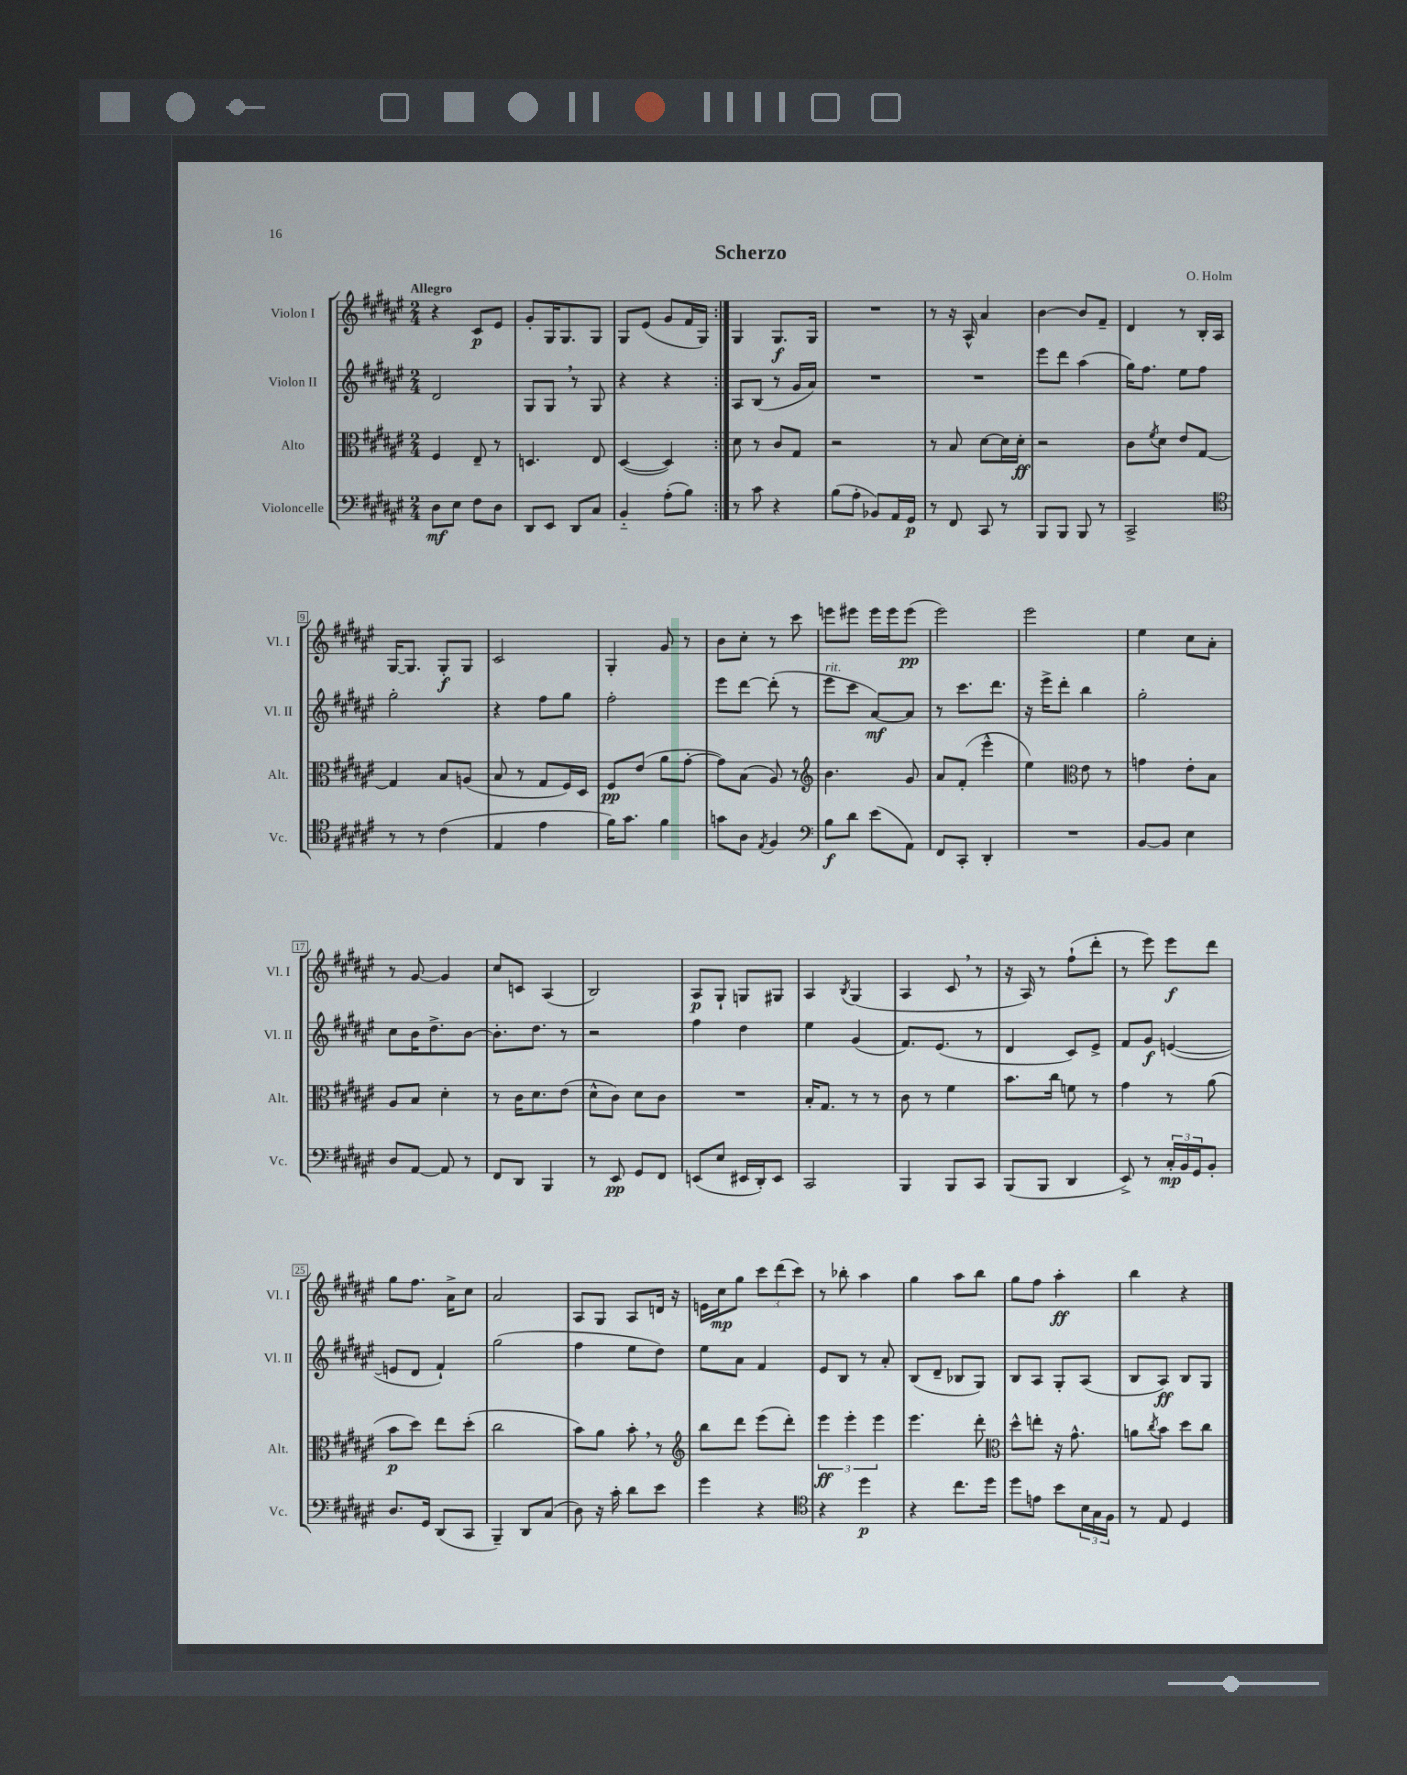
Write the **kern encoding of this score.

**kern	**dynam	**kern	**dynam	**kern	**dynam	**kern	**dynam
*part4	*part4	*part3	*part3	*part2	*part2	*part1	*part1
*staff4	*staff4	*staff3	*staff3	*staff2	*staff2	*staff1	*staff1
*I"Violoncelle	*	*I"Alto	*	*I"Violon II	*	*I"Violon I	*
*I'Vc.	*	*I'Alt.	*	*I'Vl. II	*	*I'Vl. I	*
*clefF4	*	*clefC3	*	*clefG2	*	*clefG2	*
*k[f#c#g#d#a#e#]	*	*k[f#c#g#d#a#e#]	*	*k[f#c#g#d#a#e#]	*	*k[f#c#g#d#a#e#]	*
*M2/4	*	*M2/4	*	*M2/4	*	*M2/4	*
=1	=1	=1	=1	=1	=1	=1	=1
!	!	!	!	!	!	!LO:TX:a:B:t=Allegro	!
8D#\L	mf	4F#/	.	2d#/	.	4r	.
8E#\J	.	.	.	.	.	.	.
8F#\L	.	8E#~/	.	.	.	8c#/L	p
8D#\J	.	8r	.	.	.	8e#/J	.
=2	=2	=2	=2	=2	=2	=2	=2
8DD#/L	.	4.Dn/	.	8G#/L	.	8g#'/L	.
8EE#/J	.	.	.	8G#,/J	.	16G#/K	.
.	.	.	.	.	.	8.G#/	.
8DD#/L	.	.	.	8r	.	.	.
8C#/J	.	8E#/	.	8G#/	.	8G#/J	.
=3	=3	=3	=3	=3	=3	=3	=3
4BB/	.	([4D#/	.	4r	.	8G#/L	.
.	.	.	.	.	.	(8e#/J	.
(8A#'\L	.	4D#/])	.	4r	.	8g#/L	.
8B\J)	.	.	.	.	.	16f#/L	.
.	.	.	.	.	.	16G#/JJ)	.
=4:|!	=4:|!	=4:|!	=4:|!	=4:|!	=4:|!	=4:|!	=4:|!
8r	.	8d#\	.	8A#/L	.	4G#/	.
8c#\	.	8r	.	(8B/J	.	.	.
4r	.	8c#/L	.	8r	.	8.G#/L	f
.	.	8G#/J	.	16g#/LL	.	.	.
.	.	.	.	16a#/JJ)	.	16G#/Jk	.
=5	=5	=5	=5	=5	=5	=5	=5
(8B\L	.	2r	.	2r	.	2r	.
8A#'\J	.	.	.	.	.	.	.
8BB-X/L)	.	.	.	.	.	.	.
16AA#/L	.	.	.	.	.	.	.
16GG#/JJ	p	.	.	.	.	.	.
=6	=6	=6	=6	=6	=6	=6	=6
8r	.	8r	.	2r	.	8r	.
8FF#/	.	8B/	.	.	.	16r	.
.	.	.	.	.	.	16A#^^/	.
8CC#/	.	[8d#\L	.	.	.	4a#/	.
8r	.	16d#\L]	.	.	.	.	.
.	.	16d#'\JJ	ff	.	.	.	.
=7	=7	=7	=7	=7	=7	=7	=7
8BBB/L	.	2r	.	8eee#\L	.	[4b\	.
8BBB/J	.	.	.	8ddd#\J	.	.	.
8BBB/	.	.	.	(4aa#\	.	8b/L]	.
8r	.	.	.	.	.	8f#~/J	.
=8	=8	=8	=8	=8	=8	=8	=8
2CC#^/	.	8c#\L	.	16gg#\KL)	.	4d#/	.
.	.	.	.	8.ff#\J	.	.	.
.	.	8qf#/	.	.	.	.	.
.	.	8d#\J	.	.	.	.	.
.	.	8e#/L	.	8ee#\L	.	8r	.
.	.	[8G#/J	.	8ff#\J	.	16B'/LL	.
.	.	.	.	.	.	16A#/JJ	.
!!LO:LB:g=z
=9	=9	=9	=9	=9	=9	=9	=9
*clefC4	*	*	*	*	*	*	*
8r	.	4G#/]	.	2gg#'\	.	[16G#/KL	.
.	.	.	.	.	.	8.G#/J]	.
8r	.	.	.	.	.	.	.
(4c#\	.	8B/L	.	.	.	8G#'/L	f
.	.	(8An/J	.	.	.	8G#/J	.
=10	=10	=10	=10	=10	=10	=10	=10
4E#/	.	8B/	.	4r	.	2c#/	.
.	.	8r	.	.	.	.	.
4e#\	.	8G#/L	.	8ff#\L	.	.	.
.	.	16F#/L)	.	8gg#\J	.	.	.
.	.	16D#/JJ	.	.	.	.	.
=11	=11	=11	=11	=11	=11	=11	=11
16f#\KL)	.	8F#/L	pp	2ff#'\	.	4G#'/	.
8.g#\J	.	.	.	.	.	.	.
.	.	(8e#/J	.	.	.	.	.
4f#\	.	8a#\L	.	.	.	8g#/	.
.	.	[8g#'\J	.	.	.	8r	.
=12	=12	=12	=12	=12	=12	=12	=12
8gn\L	.	8g#\L])	.	8eee#\L	.	8b\L	.
8A#\J	.	(8B\J	.	[8ddd#\J	.	8cc#'\J	.
8qE#/	.	.	.	.	.	.	.
4F#/	.	8A#/)	.	(8ddd#'\]	.	8r	.
.	.	8r	.	8r	.	8ccc#\	.
=13	=13	=13	=13	=13	=13	=13	=13
*clefF4	*	*clefG2	*	*	*	*	*
!	!	!	!	!LO:TX:a:i:t=rit.	!	!	!
8B\L	f	4.b\	.	8eee#\L	.	8eeen\L	.
8d#\J	.	.	.	8ccc#\J	.	8eee#X\J	.
(8e#\L	.	.	.	[8a#/L)	mf	16eee#\LL	.
.	.	.	.	.	.	16eee#\J	.
8AA#\J)	.	8g#/	.	8a#/J]	.	(8eee#\J	pp
=14	=14	=14	=14	=14	=14	=14	=14
8FF#/L	.	8a#/L	.	8r	.	2eee#\)	.
8CC#'/J	.	(8f#'/J	.	8.ccc#\L	.	.	.
4DD#'/	.	4eee#^^\	.	.	.	.	.
.	.	.	.	8.ddd#\J	.	.	.
=15	=15	=15	=15	=15	=15	=15	=15
2r	.	4ee#\)	.	16r	.	2eee#\	.
.	.	.	.	16eee#^\KL	.	.	.
.	.	.	.	8ddd#'\J	.	.	.
*	*	*clefC3	*	*	*	*	*
.	.	8e#\	.	4bb\	.	.	.
.	.	8r	.	.	.	.	.
=16	=16	=16	=16	=16	=16	=16	=16
[8BB/L	.	4gn\	.	2gg#'\	.	4ee#\	.
8BB/J]	.	.	.	.	.	.	.
4E#\	.	8e#'\L	.	.	.	8cc#\L	.
.	.	8B\J	.	.	.	8a#'\J	.
!!LO:LB:g=z
=17	=17	=17	=17	=17	=17	=17	=17
8D#/L	.	8A#/L	.	8cc#\L	.	8r	.
[8AA#/J	.	8B/J	.	16b\K	.	[8g#/	.
.	.	.	.	8.dd#^\	.	.	.
8AA#/]	.	4d#'\	.	.	.	4g#/]	.
8r	.	.	.	[8b\J	.	.	.
=18	=18	=18	=18	=18	=18	=18	=18
8FF#/L	.	8r	.	8.b'\L]	.	8cc#/L	.
8DD#/J	.	16c#\KL	.	.	.	8cn/J	.
.	.	8.d#\	.	8.dd#\J	.	.	.
4BBB/	.	.	.	.	.	(4A#/	.
.	.	(8e#\J	.	8r	.	.	.
=19	=19	=19	=19	=19	=19	=19	=19
8r	.	8d#^^\L	.	2r	.	2B/)	.
8EE#/	pp	8c#\J)	.	.	.	.	.
8GG#/L	.	8d#\L	.	.	.	.	.
8FF#/J	.	8c#\J	.	.	.	.	.
=20	=20	=20	=20	=20	=20	=20	=20
(8EEn/L	.	2r	.	4ff#\	.	8A#/L	p
8E#/J	.	.	.	.	.	8G#`/J	.
16EE#X/LL	.	.	.	4dd#\	.	8Gn/L	.
16DD#'/J)	.	.	.	.	.	.	.
8EE#/J	.	.	.	.	.	8G#X/J	.
=21	=21	=21	=21	=21	=21	=21	=21
2CC#/	.	16B'/KL	.	4ee#\	.	4A#/	.
.	.	8.G#/J	.	.	.	.	.
.	.	.	.	.	.	8qB/	.
.	.	8r	.	(4g#/	.	(4G#/	.
.	.	8r	.	.	.	.	.
=22	=22	=22	=22	=22	=22	=22	=22
4BBB/	.	8c#\	.	8.f#/L)	.	4A#/	.
.	.	8r	.	.	.	.	.
.	.	.	.	(8.e#/J	.	.	.
8BBB/L	.	4f#\	.	.	.	8c#,/	.
8CC#/J	.	.	.	8r	.	8r	.
=23	=23	=23	=23	=23	=23	=23	=23
(8BBB/L	.	8.b\L	.	4d#/	.	16r	.
.	.	.	.	.	.	16A#/)	.
8BBB/J	.	.	.	.	.	8r	.
.	.	16cc#\Jk	.	.	.	.	.
4DD#/	.	8fn\	.	8c#/L)	.	(8ff#`\L	.
.	.	8r	.	8e#^/J	.	8ddd#'\J	.
=24	=24	=24	=24	=24	=24	=24	=24
8EE#^/)	.	4g#\	.	8f#/L	.	8r	.
8r	.	.	.	8g#/J	f	8eee#\)	.
24C#'/LL	mp	8r	.	([4en/	.	8eee#\L	f
24BB/	.	.	.	.	.	.	.
24GG#/J	.	.	.	.	.	.	.
8BB'/J	.	(8a#\	.	.	.	8ddd#\J	.
!!LO:LB:g=z
=25	=25	=25	=25	=25	=25	=25	=25
8.D#/L	.	8b\L	p	8en/L]	.	8gg#\L	.
.	.	8dd#\J)	.	8d#/J	.	8.ff#\J	.
16GG#/Jk	.	.	.	.	.	.	.
(8DD#/L	.	8ee#\L	.	4f#`/)	.	.	.
.	.	.	.	.	.	16a#^\KL	.
8CC#/J	.	(8dd#'\J	.	.	.	8cc#\J	.
=26	=26	=26	=26	=26	=26	=26	=26
4BBB~/)	.	2cc#\	.	(2gg#\	.	2a#/	.
8DD#/L	.	.	.	.	.	.	.
(8C#/J	.	.	.	.	.	.	.
=27	=27	=27	=27	=27	=27	=27	=27
8D#\)	.	8b\L)	.	4ff#\	.	8A#/L	.
16r	.	8a#\J	.	.	.	8G#/J	.
16c#'\	.	.	.	.	.	.	.
8d#\L	.	8b',\	.	8ee#\L	.	8A#/L	.
8e#\J	.	8r	.	8dd#\J)	.	16dn/Jk	.
.	.	.	.	.	.	16r	.
=28	=28	=28	=28	=28	=28	=28	=28
*	*	*clefG2	*	*	*	*	*
4g#\	.	8bb\L	.	8ee#\L	.	16en\LL	.
.	.	.	.	.	.	16cc#\J	mp
.	.	8ddd#\J	.	8a#\J	.	8gg#\J	.
4r	.	(8eee#\L	.	4f#/	.	12ccc#\L	.
.	.	.	.	.	.	(12ddd#\	.
.	.	8ddd#'\J)	.	.	.	.	.
.	.	.	.	.	.	12ccc#\J)	.
=29	=29	=29	=29	=29	=29	=29	=29
*clefC4	*	*	*	*	*	*	*
4r	.	6eee#\	ff	8e#/L	.	8r	.
.	.	.	.	8B/J	.	8bb-X'\	.
.	.	6eee#'\	.	.	.	.	.
4dd#\	p	.	.	8r	.	4aa#\	.
.	.	6eee#\	.	.	.	.	.
.	.	.	.	8a#'/	.	.	.
=30	=30	=30	=30	=30	=30	=30	=30
4r	.	4.eee#\	.	(8B/L	.	4gg#\	.
.	.	.	.	8d#~/J	.	.	.
8.cc#\L	.	.	.	8B-X/L	.	8aa#\L	.
.	.	8ddd#'\	.	8G#/J)	.	8bb\J	.
16dd#\Jk	.	.	.	.	.	.	.
=31	=31	=31	=31	=31	=31	=31	=31
*	*	*clefC3	*	*	*	*	*
8dd#\L	.	8dd#^^\L	.	8B/L	.	8gg#\L	.
8en\J	.	8een'\J	.	8A#/J	.	8ff#\J	.
8b\L	.	16r	.	8G#'/L	.	4aa#'\	ff
.	.	8.g#^^\	.	.	.	.	.
24B\L	.	.	.	(8A#/J	.	.	.
24G#\	.	.	.	.	.	.	.
24F#\JJ	.	.	.	.	.	.	.
=32	=32	=32	=32	=32	=32	=32	=32
8r	.	8an\L	.	8B/L	.	4bb\	.
.	.	8qcc#/	.	.	.	.	.
8E#/	.	8b\J	.	8A#/J)	ff	.	.
4D#/	.	8dd#\L	.	8B/L	.	4r	.
.	.	8cc#\J	.	8G#/J	.	.	.
==	==	==	==	==	==	==	==
*-	*-	*-	*-	*-	*-	*-	*-
